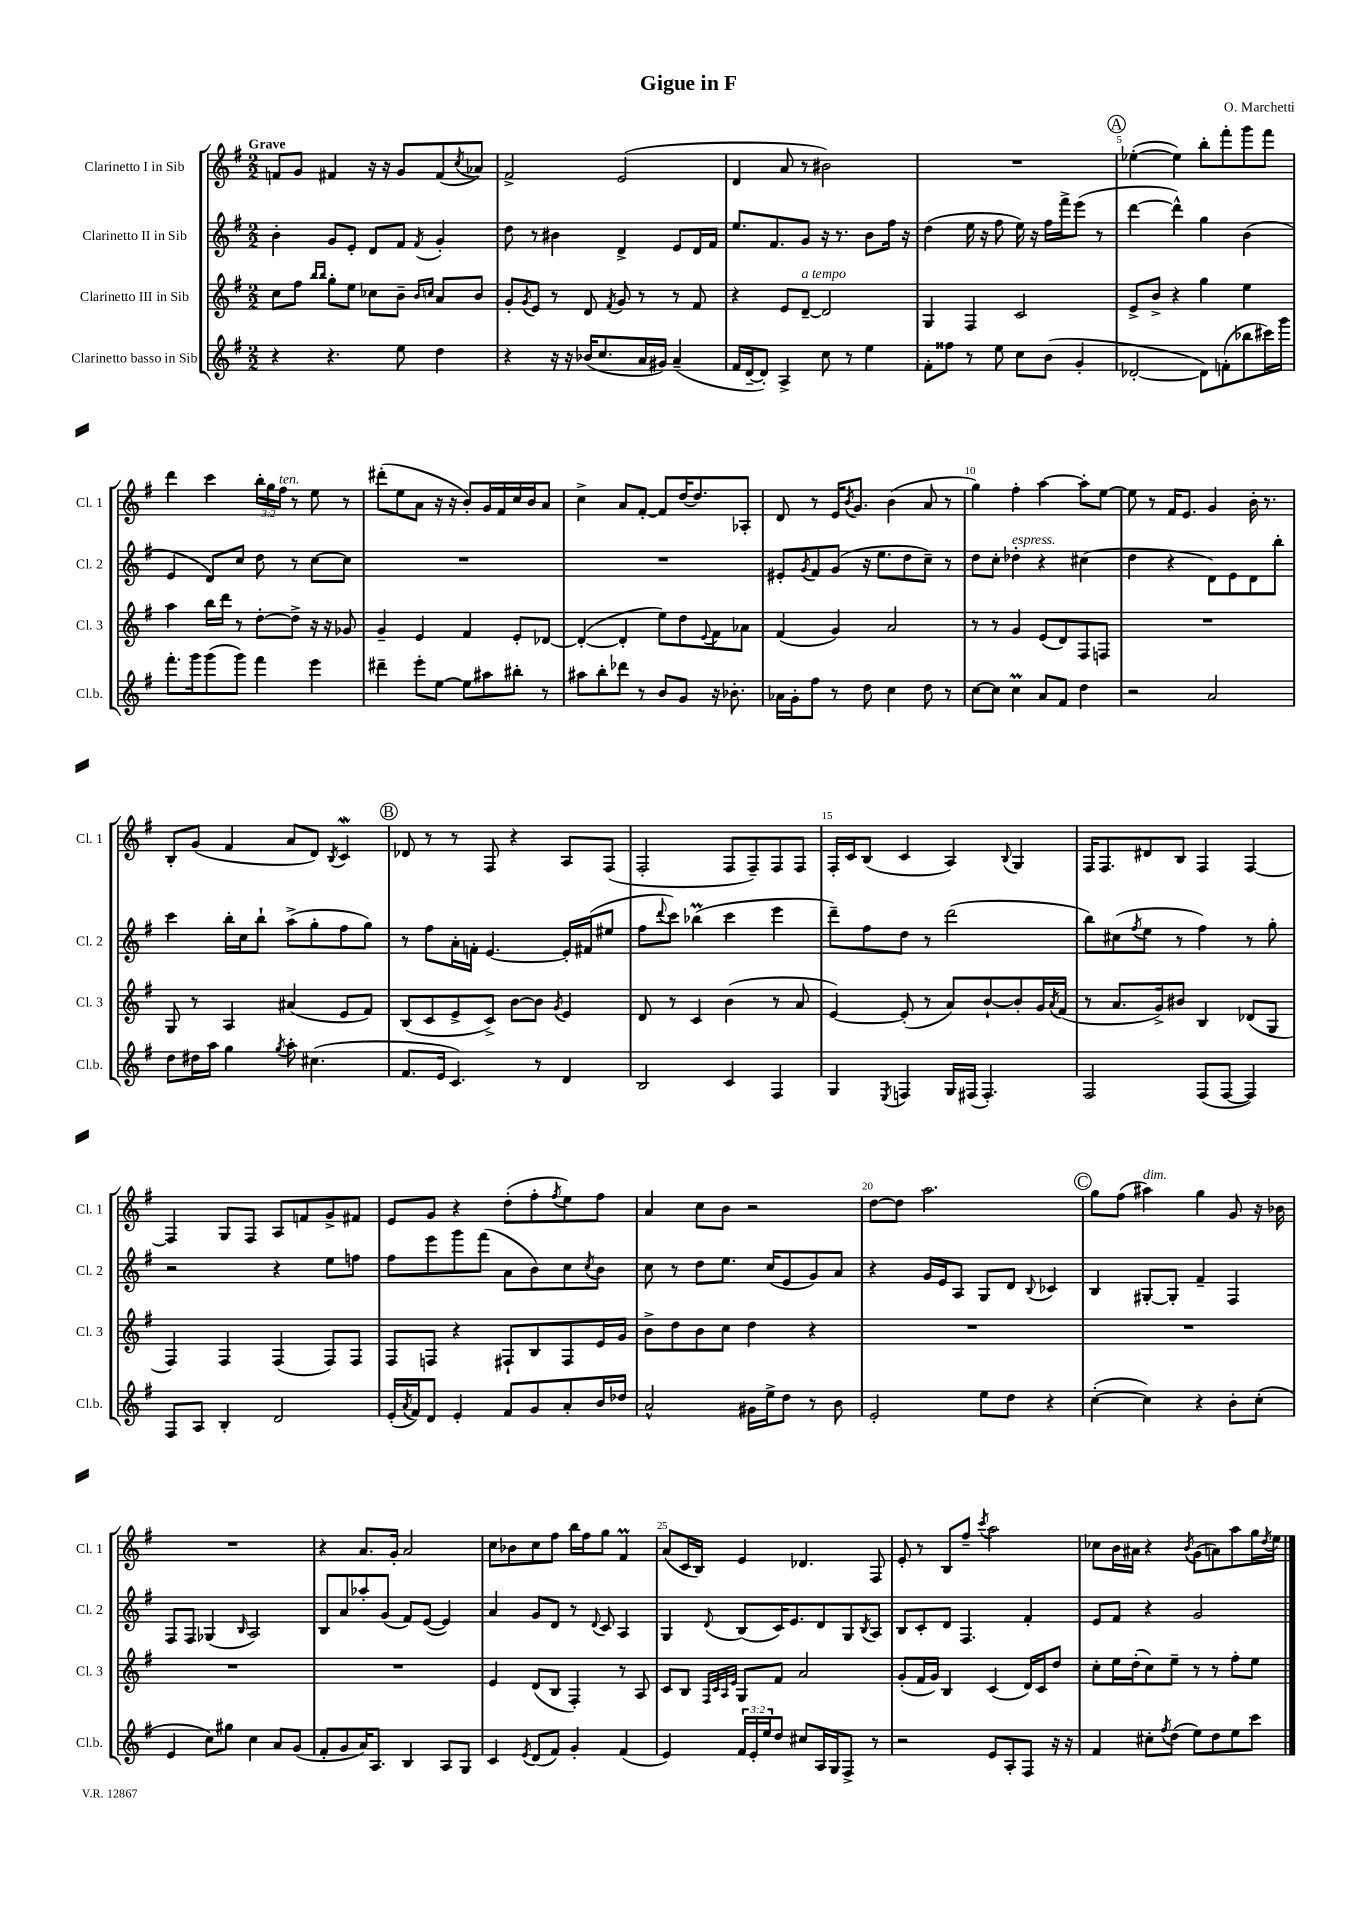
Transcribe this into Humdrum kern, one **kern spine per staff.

**kern	**kern	**kern	**kern
*part4	*part3	*part2	*part1
*staff4	*staff3	*staff2	*staff1
*I"Clarinetto basso in Sib	*I"Clarinetto III in Sib	*I"Clarinetto II in Sib	*I"Clarinetto I in Sib
*I'Cl.b.	*I'Cl. 3	*I'Cl. 2	*I'Cl. 1
*clefG2	*clefG2	*clefG2	*clefG2
*k[f#]	*k[f#]	*k[f#]	*k[f#]
*M2/2	*M2/2	*M2/2	*M2/2
=1	=1	=1	=1
!	!	!	!LO:TX:a:B:t=Grave
4r	8cc\L	4b'\	8fn/L
.	8ff#\J	.	8g/J
.	16qqbb/LL	.	.
.	16qqbb/JJ	.	.
4.r	8gg'\L	8g/L	4f#X/
.	8ee\J	8e'/J	.
.	8cc-X\L	8d/L	16r
.	.	.	16r
8ee\	8b~\J	8f#/J	8g/L
.	16qqb/LL	.	.
.	16qqccn/JJ	8qf#/	.
4dd\	8a/L	4g'/	(8f#/
.	.	.	8qcc/
.	8b/J	.	8a-X/J)
=2	=2	=2	=2
4r	8g'/L	8dd\	2f#^/
.	8qg/	.	.
.	8e/J	8r	.
16r	8r	4b#X\	.
16r	.	.	.
(16b-X/KL	8d/	.	.
8.cc/	.	.	.
.	8qf#/	.	.
.	8g/	4d^/	(2e/
16a/L	8r	.	.
16g#X/JJ)	.	.	.
(4a~/	8r	8e/L	.
.	8f#/	16d/L	.
.	.	16f#/JJ	.
=3	=3	=3	=3
16f#/LL	4r	8.ee/L	4d/
[16d~/J	.	.	.
8d'/J])	.	.	.
.	.	8.f#/	.
4A^/	8e/L	.	8a/
!	!LO:TX:a:i:t=a tempo	!	!
.	[8d~/J	8g/J	8r
8cc\	2d/]	16r	2b#X\)
.	.	8.r	.
8r	.	.	.
4ee\	.	8b\L	.
.	.	16ff#\Jk	.
.	.	16r	.
=4	=4	=4	=4
8f#'\L	4G/	(4dd\	1r
8ff##X\J	.	.	.
8r	4F#/	16ee\	.
.	.	16r	.
8ee\	.	8ff#\	.
8cc\L	2c/	16ee\)	.
.	.	16r	.
(8b\J	.	16ff#\LL	.
.	.	16fff#^\J	.
4g'/	.	(8eee\J	.
.	.	8r	.
!!LO:REH:place=s1:t=A
=5	=5	=5	=5
[2d-X'/	8e^/L	[4ddd\	([4ee-X'\
.	8b^/J	.	.
.	4r	4ddd^^\])	4ee-\])
8d-\L])	4gg\	4gg\	8bb'\L
(8fn'\	.	.	8fff#'\
8bb-X\	4ee\	(4b\	8ggg\
16ccc#X\L)	.	.	8fff#\J
16ggg\JJ	.	.	.
!!LO:LB:g=z
=6	=6	=6	=6
8.fff#'\L	4aa\	4e/	4ddd\
16ggg\k	.	.	.
(8ggg\	16bb\LL	8d/L)	4ccc\
.	16ddd\JJ	.	.
8ggg\J)	8r	8cc/J	.
4fff#\	[8dd'\L	8dd\	24bb'\LL
.	.	.	24gg\
!	!	!	!LO:TX:a:i:t=ten.
.	.	.	24ff#\JJ
.	8dd^\J]	8r	8r
4eee\	16r	[8cc\L	8ee\
.	16r	.	.
.	8g-X/	8cc\J]	8r
=7	=7	=7	=7
4ddd#X~\	4g~/	1r	(8ddd#X'\L
.	.	.	8ee\
8eee'\L	4e/	.	8a\J
[8ee\J	.	.	16r
.	.	.	16r
8ee\L]	4f#/	.	8b'/L)
8aa#X\	.	.	16g/L
.	.	.	16f#/
8bb#X'\J	8e'/L	.	16cc/
.	.	.	16b/J
8r	[8d-X/J	.	8a/J
=8	=8	=8	=8
8aa#X\L	(4d-'/_	1r	4cc^\
8bb'\	.	.	.
8ddd-X\J	4d-'/]	.	8a/L
8r	.	.	[8f#'/J
8b/L	8ee\L)	.	8f#/L]
8g/J	8dd\	.	[16dd/K
.	.	.	8.dd/]
.	8qqe/	.	.
16r	8f#\	.	.
8.b-X'\	.	.	.
.	8a-X\J	.	8A-X'/J
=9	=9	=9	=9
16a-X\LL	(4f#/	8e#X'/L	8d/
16g'\J	.	.	.
.	.	8qg/	.
8ff#\J	.	8f#/	8r
8r	4g/)	(8g/J	16e/KL
.	.	.	8qb/
.	.	.	8.g/J
8dd\	.	16r	.
.	.	8.ee\L	.
4cc\	2a/	.	(4b\
.	.	8dd\	.
8dd\	.	8cc~\J)	8a/
8r	.	8r	8r
=10	=10	=10	=10
[8cc\L	8r	8dd\L	4gg\)
8cc\J]	8r	8cc'\J	.
!	!	!LO:TX:a:i:t=espress.	!
4ccM\	4g/	4dd-X'\	4ff#'\
8a/L	(8e/L	4r	[4aa\
8f#/J	8d/)	.	.
4dd\	8F#/	(4cc#X\	8aa'\L]
.	8Fn/J	.	[8ee\J
=11	=11	=11	=11
2r	1r	4dd\	8ee\]
.	.	.	8r
.	.	4r	16f#/KL
.	.	.	8.e/J
2a/	.	8d\L)	4g/
.	.	8e\	.
.	.	8d\	16b'\
.	.	.	8.r
.	.	8bb'\J	.
!!LO:LB:g=z
=12	=12	=12	=12
8dd\L	8G/	4ccc\	8B'/L
16dd#X\L	8r	.	(8g/J
16aa\JJ	.	.	.
4gg\	4A/	16bb'\LL	4f#/
.	.	16cc\J	.
.	.	8bb`\J	.
8qgg/	.	.	.
8aa'\	(4a#X/	(8aa^\L	8a/L
(4.cc#X\	.	8gg'\	8d/J)
.	.	.	8qB/
.	8e/L	8ff#\	4cw/
.	8f#/J)	8gg\J)	.
!!LO:REH:place=s1:t=B
=13	=13	=13	=13
8.f#/L	(8B/L	8r	8d-X/
.	8c/	8ff#\L	8r
16e/Jk	.	.	.
4.c/)	8e^/	16a'\L	8r
.	.	16fn'\JJ	.
.	8c^/J)	[4.e/	8F#/
.	[8b\L	.	4r
8r	8b\J]	.	.
.	8qg/	.	.
4d/	4e/	16e'/LL]	8A/L
.	.	(16f#X/J	.
.	.	8ee#X/J	(8F#/J
=14	=14	=14	=14
2B/	8d/	8ff#\L	2F#'/
.	.	8qqddd/	.
.	8r	8ccc\J)	.
.	4c/	(4bb-XM\	.
4c/	(4b\	4ccc\	8F#/L
.	.	.	8F#~/)
4F#/	8r	4eee\	8F#/
.	8a/	.	8F#/J
=15	=15	=15	=15
4G/	[4e/)	8ddd~\L)	16F#'/LL
.	.	.	16c/J
.	.	8ff#\	(8B/J
8qE/	.	.	.
4Fn/	(8e'/]	8dd\J	4c/
.	8r	8r	.
16G/LL	8a/L)	(2ddd\	4A/)
(16F#X/JJ	.	.	.
4.F#'/)	[8b`/	.	.
.	.	.	8qqB/
.	8b'/]	.	4G/
.	16g/L	.	.
.	8qa/	.	.
.	(16f#/JJ	.	.
=16	=16	=16	=16
2F#/	8r	8bb\L)	16F#/KL
.	.	.	8.F#/
.	8.a/L	(8cc#X\	.
.	.	8qff#/	.
.	.	8ee\J	8d#X/
.	16g^/k)	.	.
.	8b#X/J	8r	8B/J
(8F#/L	4B/	4ff#\)	4F#/
[8F#/J	.	.	.
4F#/])	(8d-X/L	8r	[4F#/
.	8G/J	8gg'\	.
!!LO:LB:g=z
=17	=17	=17	=17
8F#/L	4F#/)	2r	4F#/]
8A/J	.	.	.
4B'/	4F#/	.	8G/L
.	.	.	8F#/J
2d/	(4F#/	4r	8A/L
.	.	.	8fn/
.	8F#/L)	8ee\L	8g^/
.	8F#/J	8ffn\J	8f#X/J
=18	=18	=18	=18
(16e'/LL	8F#/L	8ff#\L	8e/L
8qa/	.	.	.
16f#/J)	.	.	.
8d/J	8Fn/J	8eee\	8g/J
4e'/	4r	8ggg\	4r
.	.	(8fff#\J	.
8f#/L	8F#X`/L	8a\L	(8dd'\L
8g/	8B/	8b\)	8ff#'\
.	.	.	8qff#/
8a'/	8F#/	8cc\	8ee\)
.	.	8qcc/	.
16b/L	16e/L	8b\J	8ff#\J
16dd-X/JJ	16g/JJ	.	.
=19	=19	=19	=19
2a^^/	8b^\L	8cc\	4a/
.	8dd\	8r	.
.	8b\	8dd\L	8cc\L
.	8cc\J	8.ee\J	8b\J
16g#X\LL	4dd\	.	2r
16ee^\J	.	(16cc/KL	.
8dd\J	.	8e/	.
8r	4r	8g/)	.
8b\	.	8a/J	.
=20	=20	=20	=20
2e'/	1r	4r	[8dd\L
.	.	.	8dd\J]
.	.	16g/LL	2.aa\
.	.	16e/J	.
.	.	8A/J	.
8ee\L	.	8G/L	.
8dd\J	.	8d/J	.
.	.	8qqB/	.
4r	.	4c-X/	.
!!LO:REH:place=s1:t=C
=21	=21	=21	=21
([4cc'\	1r	4B/	8gg\L
.	.	.	(8ff#\J
!	!	!	!LO:TX:a:i:t=dim.
4cc\])	.	[8G#X'/L	4aa#X\)
.	.	8G#'/J]	.
4r	.	4f#~/	4gg\
8b'\L	.	4F#/	8g/
(8cc'\J	.	.	16r
.	.	.	16b-X\
!!LO:LB:g=z
=22	=22	=22	=22
4e/	1r	8F#/L	1r
.	.	8F#/J	.
8cc\L)	.	(4G-X/	.
8gg#X\J	.	.	.
.	.	16qqB/	.
4cc\	.	2A/)	.
8a/L	.	.	.
(8g/J	.	.	.
=23	=23	=23	=23
8f#'/L	1r	8B/L	4r
8g/	.	8a/	.
16a/K)	.	8aa-X'/	8.a/L
8.A/J	.	.	.
.	.	(8g/J	.
.	.	.	16g'/Jk
4B/	.	8f#/L)	2a/
.	.	([8e/J	.
8A/L	.	4e/])	.
8G/J	.	.	.
=24	=24	=24	=24
4c/	4e/	4a/	8cc\L
.	.	.	8b-X\
8qe/	.	.	.
(8d/L	(8d/L	8g/L	8cc\
8f#/J)	8B/J	8d/J	8ff#\J
4g'/	4F#'/)	8r	16bb\LL
.	.	.	16ff#\J
.	.	8qqd/	.
.	.	8c/	8gg\J
(4f#/	8r	4A/	4f#m/
.	8A/	.	.
=25	=25	=25	=25
4e/)	8c/L	4G/	(8a/L
.	8B/J	.	16c/L
.	.	.	16B/JJ)
.	32qqF#/LLL	.	.
.	32qqc/	.	.
.	32qqA/	.	.
.	32qqe/JJJ	8qqd/	.
24f#/LL	8G/L	(8B/L	4e/
24e'/	.	.	.
24ee/J	.	.	.
8dd/J	8f#/J	16c/K)	.
.	.	8.e/	.
8cc#X/L	2a/	.	4.d-X/
16A/L	.	8d/	.
16G/J	.	.	.
8F#^/J	.	8G/	.
.	.	8qB/	.
8r	.	8A/J	8F#/
=26	=26	=26	=26
2r	(8g'/L	8B/L	8e'/
.	16f#/L	8c'/	8r
.	16g/JJ)	.	.
.	4B/	8d/J	8B/L
.	.	4.F#/	8ff#~/J
.	.	.	8qccc/
8e/L	(4c/	.	2aa\
8A'/	.	.	.
8F#/J	16d/LL)	4f#'/	.
.	16c/J	.	.
16r	8dd/J	.	.
16r	.	.	.
=27	=27	=27	=27
4f#/	8cc'\L	8e/L	8cc-X\L
.	16ee\L	8f#/J	16b\L
.	(16dd'\J	.	16a#X\JJ
8cc#X'\L	8cc\)	4r	4r
8qff#/	.	.	.
(8dd\J	8ee~\J	.	.
.	.	.	8qb/
8ee\L)	8r	2g/	(8g\L
8dd\	8r	.	8an\)
8ee\	8ff#'\L	.	8aa\
8ccc\J	8ee\J	.	16gg\L
.	.	.	8qdd/
.	.	.	16ee\JJ
==	==	==	==
*-	*-	*-	*-
